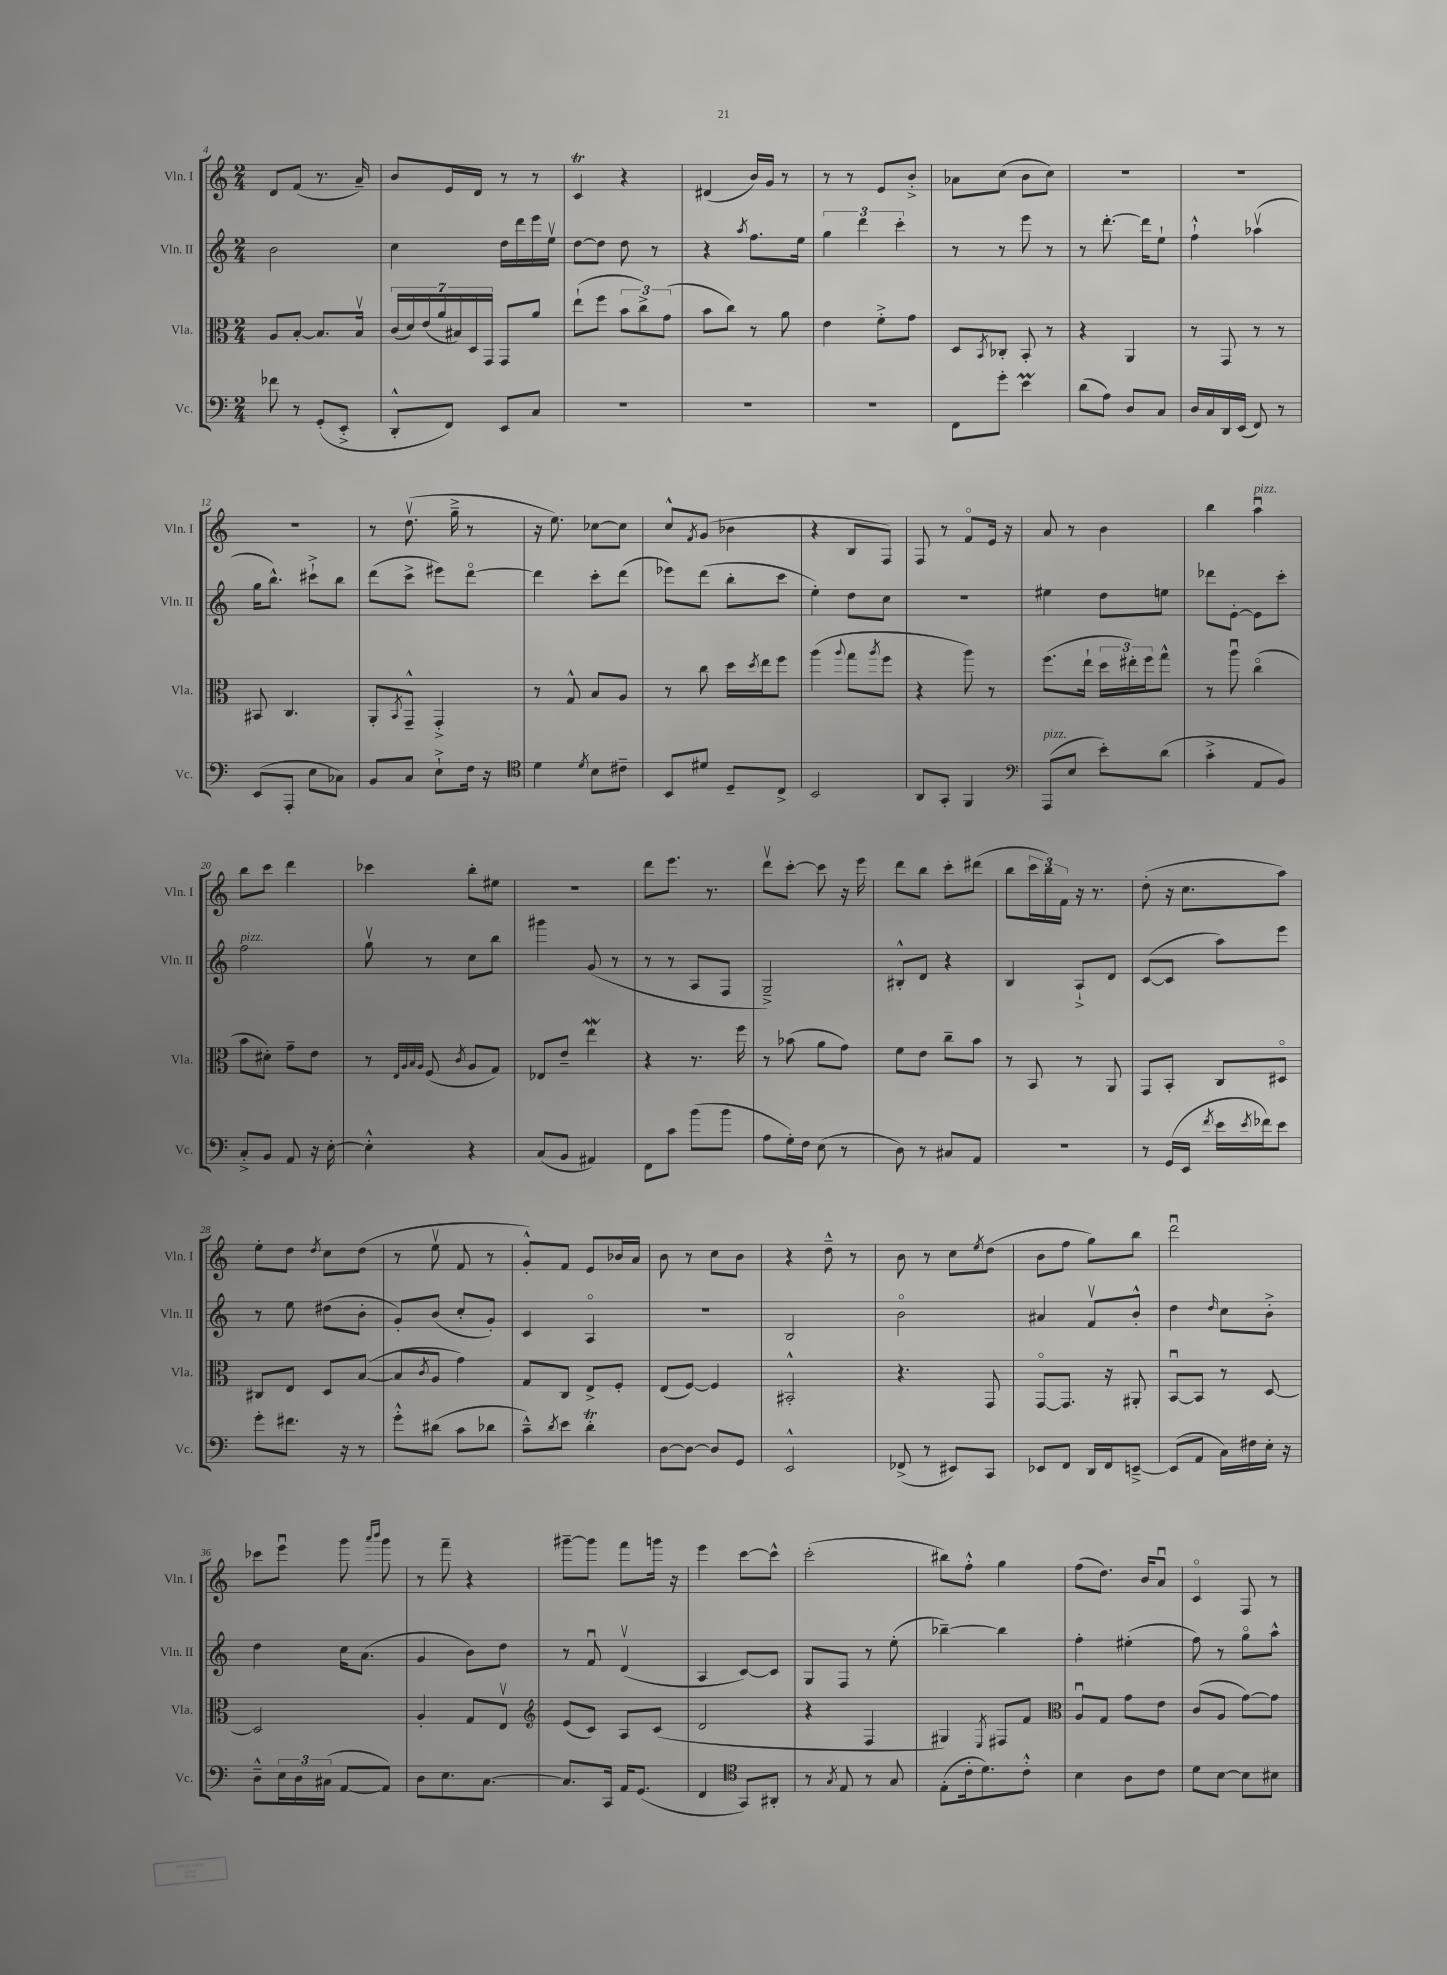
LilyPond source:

<<
\new StaffGroup <<
\new Staff = "s0" \with { instrumentName = "Vln. I" shortInstrumentName = "Vln. I" } {
    \clef treble \key c \major \numericTimeSignature \time 2/4
    d'8 f'8( r8. a'16--) |
    b'8 e'16 d'16 r8 r8 |
    c'4\trill r4 |
    dis'4( b'16) g'16 r8 |
    r8 r8 e'8 b'8-.-> |
    aes'8 c''8( b'8 c''8) |
    r2 |
    r2 |
    r2 |
    r8 d''8.\upbow( g''16---> r8 |
    r16 e''8.) ces''8~ ces''8 |
    c''8-^ \acciaccatura { f'8 } g'8( bes'4 |
    r4 b8 f8) |
    f8 r8 f'8\flageolet e'16 r16 |
    a'8 r8 b'4 |
    b''4 a''4\downbow^\markup { \italic "pizz." } |
    b''8 c'''8 d'''4 |
    ces'''4 b''8-. eis''8 |
    R2 |
    d'''8 e'''8. r8. |
    d'''8\upbow c'''8~-. c'''8 r16 e'''16 |
    d'''8 b''8 c'''8-. dis'''8( |
    b''8 \tuplet 3/2 { c'''16 b''16) f'16 } r16 r8. |
    d''8-.( r16 c''8. a''8) |
    e''8-. d''8 \acciaccatura { d''8 } c''8 d''8( |
    r8 e''8\upbow f'8 r8 |
    g'8-.-^) f'8 e'8 bes'16 a'16 |
    b'8 r8 c''8 b'8 |
    r4 d''8---^ r8 |
    b'8 r8 c''8 \acciaccatura { e''8 } d''8( |
    b'8 f''8 g''8) b''8 |
    d'''2\downbow |
    ces'''8 e'''8\downbow g'''8 \grace { a'''16 b'''16 } g'''8 |
    r8 f'''8-- r4 |
    gis'''8~-- gis'''8 f'''8 g'''16 r16 |
    e'''4 c'''8~ c'''8-^ |
    c'''2-.( |
    bis''8) f''8-.-^ g''4 |
    f''8( d''8.) b'16 a'8\downbow |
    c'4\flageolet f8 r8 \bar "|." |
}
\new Staff = "s1" \with { instrumentName = "Vln. II" shortInstrumentName = "Vln. II" } {
    \clef treble \key c \major \numericTimeSignature \time 2/4
    b'2 |
    c''4 d''16 d'''16 e'''16 e''16\upbow |
    d''8~ d''8 d''8 r8 |
    r4 \acciaccatura { a''8 } f''8. e''16 |
    \tuplet 3/2 { g''4 d'''4 c'''4-. } |
    r8 r8 e'''8 r8 |
    r8 d'''8.~-. d'''16 e''8-! |
    f''4-!-^ aes''4\upbow( |
    g''16 b''8.-^) cis'''8-!-> b''8 |
    d'''8( c'''8-> eis'''8) d'''8~\flageolet |
    d'''4 c'''8-. d'''8( |
    ees'''8) d'''8( b''8-. c'''8 |
    e''4-.) d''8 c''8 |
    R2 |
    eis''4 d''8 e''8 |
    des'''8 e'8~-. e'8 c'''8-. |
    f''2^\markup { \italic "pizz." } |
    g''8\upbow r8 c''8 b''8 |
    gis'''4 g'8( r8 |
    r8 r8 a8 f8 |
    g2--->) |
    bis8-.-^ d'8 r4 |
    b4 a8-!-> d'8 |
    c'8~( c'8 a''8) e'''8 |
    r8 e''8 dis''8( b'8-. |
    g'8-.) b'8( c''8-. g'8-.) |
    c'4 a4\flageolet |
    R2 |
    b2 |
    b'2\flageolet |
    ais'4 f'8\upbow b'8-.-^ |
    d''4 \grace { d''16 } c''8 b'8-.-> |
    d''4 c''16 a'8.( |
    g'4 b'8) d''8 |
    r8 f'8\downbow d'4\upbow( |
    a4 c'8~) c'8 |
    g8 f8 r8 e''8-.( |
    bes''4~--) bes''4 |
    f''4-. eis''4-.( |
    f''8) r8 g''8\flageolet a''8-^ \bar "|." |
}
\new Staff = "s2" \with { instrumentName = "Vla." shortInstrumentName = "Vla." } {
    \clef alto \key c \major \numericTimeSignature \time 2/4
    a8 b8~-. b8. b16\upbow |
    \tuplet 7/4 { c'16( d'16) e'16( a'16 bis16) d16 g,16 } g,8 a'8 |
    e''8-!( f''8 \tuplet 3/2 { b'8 c''8->) g'8( } |
    b'8 c''8) r8 a'8 |
    e'4 f'8-.-> g'8 |
    d8 \acciaccatura { b,8 } ces8-. b,8-. r8 |
    r4 a,4 |
    r8 g,8 r8 r8 |
    bis,8 c4. |
    a,8-. \acciaccatura { b,8 } g,8---^ g,4-.-> |
    r8 g8-^ b8 a8 |
    r8 c''8 d''16 \acciaccatura { d''8 } e''16 f''8 |
    a''4( \appoggiatura { a''8 } g''8 \acciaccatura { a''8 } f''8 |
    r4 a''8) r8 |
    f''8.( e''16-! \tuplet 3/2 { d''16 eis''16-.) f''16 } g''8-^ |
    r8 a''8\downbow c''4\flageolet( |
    b'8 dis'8-.) g'8-- e'8 |
    r8 \grace { e32 a32 b32 a32 } f8( \acciaccatura { c'8 } a8 g8) |
    ees8 e'8-- e''4\mordent |
    r4 r8. f''16 |
    r8 bes'8( a'8 g'8) |
    f'8 e'8 c''8-- b'8 |
    r8 b,8 r8 a,8 |
    g,8 b,8-. c8 dis8\flageolet |
    cis8 e8 d8 b8~( |
    b8 \acciaccatura { c'8 } a8 g'4) |
    g8 c8 e8-> f8-. |
    e8( f8~) f4 |
    bis,2-.-^ |
    r4. g,8 |
    g,8~\flageolet g,8. r16 ais,8-. |
    b,8~\downbow b,8 r8 d8~ |
    d2 |
    a4-. g8 e8\upbow |
    \clef treble e'8( c'8) a8 c'8( |
    d'2 |
    r4 f4 |
    gis4) \acciaccatura { e8 } fis8 f'8 |
    \clef alto a8\downbow g8 g'8 e'8 |
    c'8( a8 g'8~) g'8 \bar "|." |
}
\new Staff = "s3" \with { instrumentName = "Vc." shortInstrumentName = "Vc." } {
    \clef bass \key c \major \numericTimeSignature \time 2/4
    fes'8 r8 g,8-.( e,8-.-> |
    d,8-.-^ f,8) e,8 c8 |
    R2 |
    R2 |
    R2 |
    f,8 g'8-. e'4\prall |
    d'8( a8) d8 c8 |
    d16 c16 d,16 e,16( f,8) r8 |
    e,8( a,,8-. e8 ces8) |
    b,8 c8 e8-!-> f16 r16 |
    \clef tenor d'4 \acciaccatura { d'8 } b8 cis'8-- |
    b,8 dis'8 d8-- c8-> |
    b,2 |
    a,8 g,8-. f,4 |
    \clef bass a,,8^\markup { \italic "pizz." }( e8 e'8-.) d'8( |
    c'4-.-> a,8 b,8) |
    c8-.-> b,8 a,8 r16 e16~-. |
    e4-.-^ r4 |
    c8( b,8 ais,4) |
    f,8 c'8 b'8( b'8 |
    a8 g16-.) f16 e8( r8 |
    d8) r8 cis8 a,8 |
    r2 |
    r8 g,16( e,16 \acciaccatura { f'8 } e'16 \acciaccatura { e'8 } fes'16) e'8 |
    g'8-. fis'8. r16 r8 |
    g'8-.-^ dis'8( c'8 des'8 |
    c'8---^) \acciaccatura { d'8 } e'8 d'4-.\trill |
    d8~ d8~ d8 g,8 |
    e,2-^ |
    fes,8->( r8 eis,8) c,8 |
    ees,8 f,8 d,16 f,16 e,8~---> |
    e,8( a,8 c16) fis16 e16-. r16 |
    d8---^ \tuplet 3/2 { e16 d16 cis16( } a,8~ a,8) |
    d8 e8. c8.~ |
    c8. c,16 a,16 g,8.( |
    f,4 \clef tenor g,8) ais,8-. |
    r8 \acciaccatura { g8 } e8 r8 g8 |
    e8-.( c'16-. d'8.) c'8-.-^ |
    b4 a8 c'8 |
    d'8 b8~ b8 bis8 \bar "|." |
}
>>
>>
\layout { \context { \Score currentBarNumber = #4 } }
